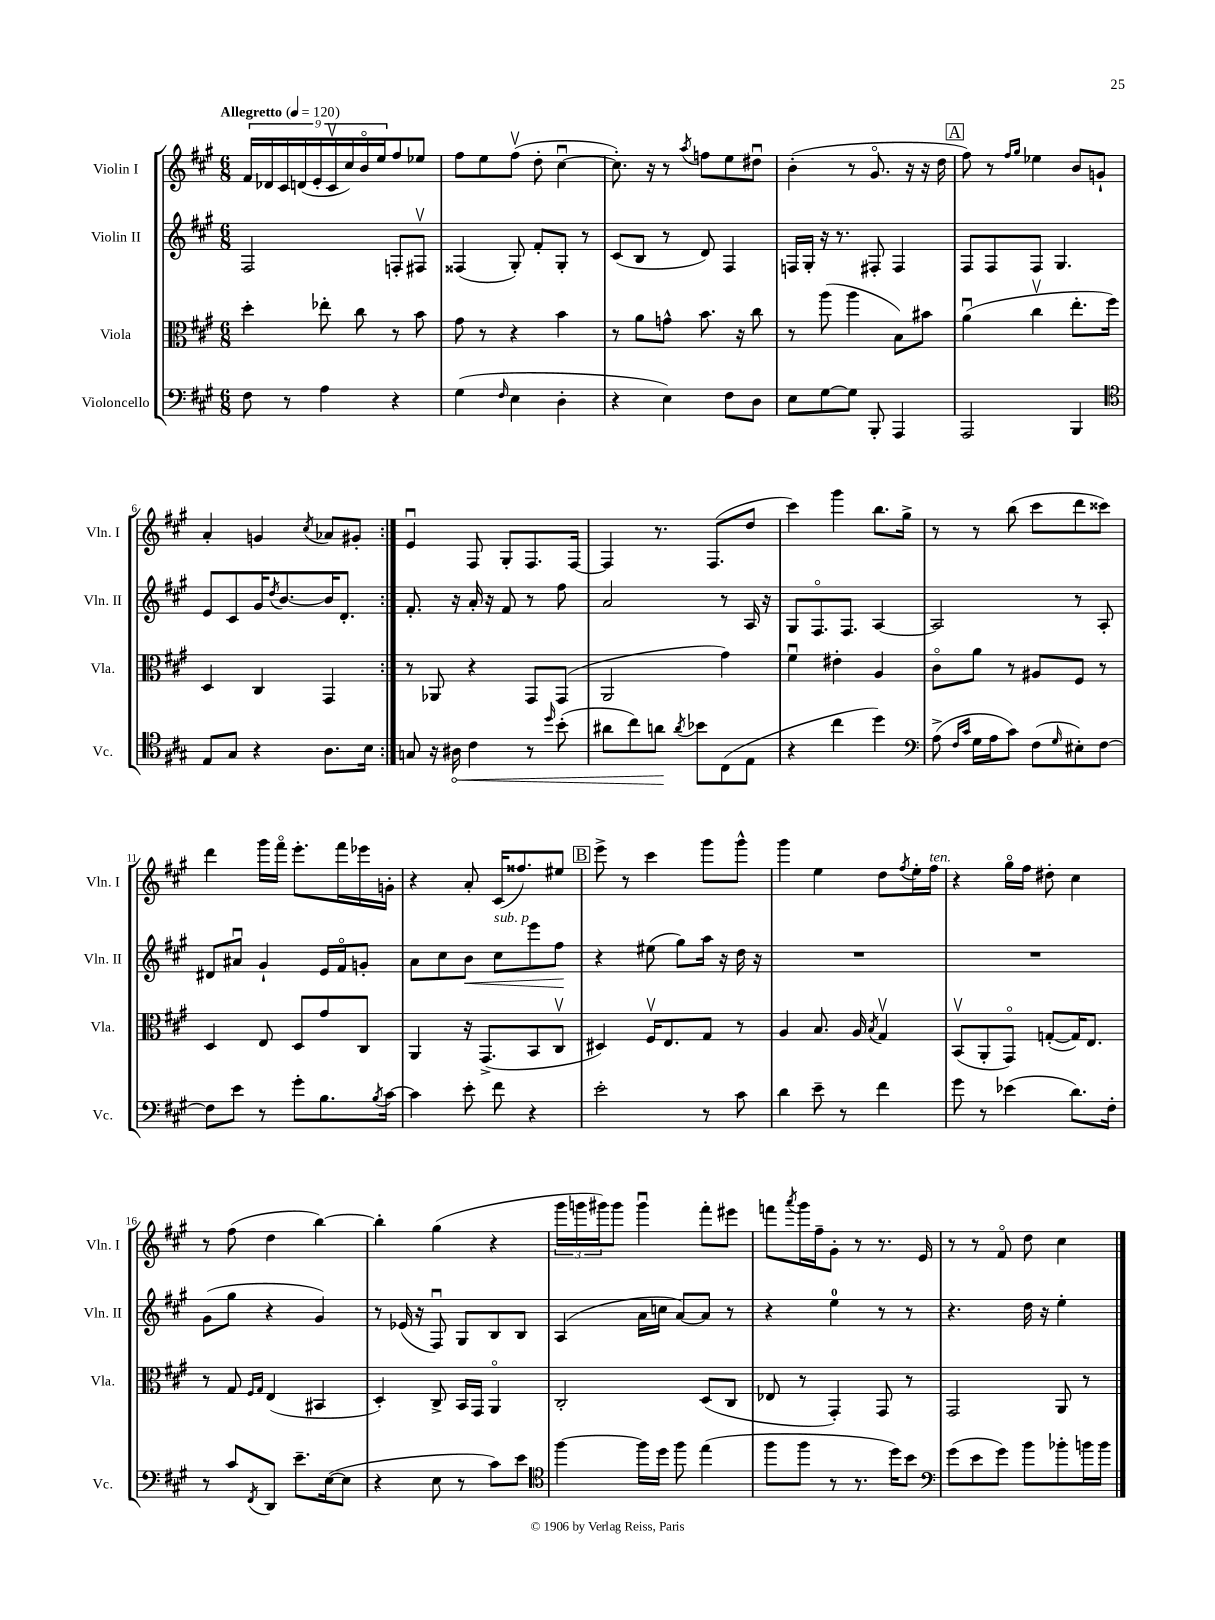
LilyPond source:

<<
\new StaffGroup <<
\new Staff = "s0" \with { instrumentName = "Violin I" shortInstrumentName = "Vln. I" } {
    \clef treble \key a \major \numericTimeSignature \time 6/8 \tempo "Allegretto" 4 = 120
    \repeat volta 2 { \tuplet 9/8 { fis'16 des'16 cis'16 d'16( e'16-. cis'16\upbow cis''16) b'16\flageolet e''16 } fis''8 ees''8 |
    fis''8 e''8 fis''8\upbow( d''8-. cis''4~\downbow |
    cis''8.-.) r16 r8 \acciaccatura { a''8 } f''8 e''8 dis''8\downbow |
    b'4-.( r8 gis'8.\flageolet r16 r16 d''16 |
    \mark \markup { \box "A" } fis''8) r8 \grace { fis''16 gis''16 } ees''4 b'8 g'8-! |
    a'4-. g'4 \acciaccatura { cis''8 } aes'8 gis'8-. | }
    e'4\downbow fis8 gis8-. fis8. fis16~ |
    fis4 r8. fis8.( d''8 |
    cis'''4) gis'''4 b''8. gis''16-> |
    r8 r8 b''8( cis'''8 d'''8 cisis'''8) |
    d'''4 gis'''16 fis'''16\flageolet e'''8.-. fis'''16 ees'''16 g'16-. |
    r4 a'8-. cis'16( fisis''8.) eis''8 |
    \mark \markup { \box "B" } e'''8-> r8 cis'''4 gis'''8 gis'''8-^ |
    gis'''4 e''4 d''8 \acciaccatura { fis''8 } e''16-. fis''16^\markup { \italic "ten." } |
    r4 gis''16\flageolet fis''16 dis''8-. cis''4 |
    r8 fis''8( d''4 b''4~) |
    b''4-. gis''4( r4 |
    \tuplet 3/2 { gis'''16 g'''16 gis'''16) } gis'''8 gis'''4\downbow fis'''8-. eis'''8 |
    f'''8 \acciaccatura { a'''8 } gis'''16 fis''16-- gis'8-. r8 r8. e'16 |
    r8 r8 fis'8\flageolet d''8 cis''4 \bar "|." |
}
\new Staff = "s1" \with { instrumentName = "Violin II" shortInstrumentName = "Vln. II" } {
    \clef treble \key a \major \numericTimeSignature \time 6/8
    \repeat volta 2 { fis2 f8-. fis8\upbow |
    fisis4( gis8-.) fis'8-. gis8-. r8 |
    cis'8( b8 r8 d'8) fis4 |
    f16 gis16-. r16 r8. fis8-. fis4 |
    \mark \markup { \box "A" } fis8 fis8 fis8 gis4. |
    e'8 cis'8 gis'16 \acciaccatura { d''8 } b'8.~ b'16 d'8.-. | }
    fis'8.-. r16 a'16-. r16 fis'8 r8 fis''8 |
    a'2 r8 a16 r16 |
    gis8 fis8.\flageolet fis8. a4~ |
    a2 r8 a8-. |
    dis'8 ais'8\downbow gis'4-! e'16 fis'16\flageolet g'8-. |
    a'8 cis''8 b'8\< cis''8^\markup { \italic "sub. p" } e'''8 fis''8\! |
    \mark \markup { \box "B" } r4 eis''8( gis''8) a''16 r16 d''16 r16 |
    R2. |
    R2. |
    gis'8( gis''8 r4 gis'4) |
    r8 ees'16( r16 fis8\downbow) gis8 b8 b8 |
    a4( a'16 c''16 a'8~) a'8 r8 |
    r4 e''4-0 r8 r8 |
    r4. d''16 r16 e''4-. \bar "|." |
}
\new Staff = "s2" \with { instrumentName = "Viola" shortInstrumentName = "Vla." } {
    \clef alto \key a \major \numericTimeSignature \time 6/8
    \repeat volta 2 { d''4-. ees''8-. cis''8 r8 b'8 |
    gis'8 r8 r4 b'4 |
    r8 a'8 g'8-^ b'8. r16 cis''8 |
    r8 a''8( a''4 b8) bis'8 |
    \mark \markup { \box "A" } a'4\downbow( cis''4\upbow e''8.-. fis''16) |
    d4 cis4 gis,4 | }
    r8 aes,8 r4 gis,8 gis,8( |
    a,2 gis'4) |
    fis'4\downbow eis'4-. a4 |
    cis'8\flageolet a'8 r8 ais8 fis8 r8 |
    d4 e8 d8 gis'8 cis8 |
    a,4 r16 gis,8.->( b,8 cis8\upbow |
    \mark \markup { \box "B" } dis4) fis16\upbow e8. gis8 r8 |
    a4 b8. a16 \acciaccatura { b8 } gis4\upbow |
    b,8\upbow( a,8-. gis,8\flageolet) g8~-.( g16) e8. |
    r8 gis8 \grace { fis16 gis16 } e4( bis,4 |
    d4-.) cis8-> b,16 gis,16 a,4\flageolet |
    cis2-. d8( cis8 |
    ees8 r8 gis,4-.) gis,8 r8 |
    gis,2 a,8 r8 \bar "|." |
}
\new Staff = "s3" \with { instrumentName = "Violoncello" shortInstrumentName = "Vc." } {
    \clef bass \key a \major \numericTimeSignature \time 6/8
    \repeat volta 2 { fis8 r8 a4 r4 |
    gis4( \grace { fis16 } e4 d4-. |
    r4 e4) fis8 d8 |
    e8 gis8~ gis8 b,,8-. a,,4 |
    \mark \markup { \box "A" } a,,2 b,,4 |
    \clef tenor e8 gis8 r4 a8. b16 | }
    g8 r16 \once \override Hairpin.circled-tip = ##t ais16\< cis'4 r8 \grace { d''16 } b'8-.( |
    ais'8 cis''8) a'8\! \acciaccatura { a'8 } bes'8 cis8( e8 |
    r4 cis''4 d''4) |
    \clef bass a8->( \grace { fis16 cis'16 } gis16 a16 cis'8) fis8( \grace { gis16 } eis8-.) fis8~ |
    fis8 e'8 r8 gis'8-. b8. \acciaccatura { b8 } cis'16~ |
    cis'4 e'8-. fis'8 r4 |
    \mark \markup { \box "B" } e'2-. r8 cis'8 |
    d'4 e'8-- r8 fis'4 |
    gis'8 r8 ees'4( d'8.) fis16-. |
    r8 cis'8 \acciaccatura { fis,8 } d,8 e'8.-- e16~( e8 |
    r4 e8 r8 cis'8) e'8 |
    \clef tenor fis''4~ fis''16 d''16 fis''8 e''4( |
    fis''8 fis''8 r8 r8. d''16) b'8 |
    \clef bass gis'8( e'8 gis'8) b'8 bes'8-. b'16 b'16 \bar "|." |
}
>>
>>
